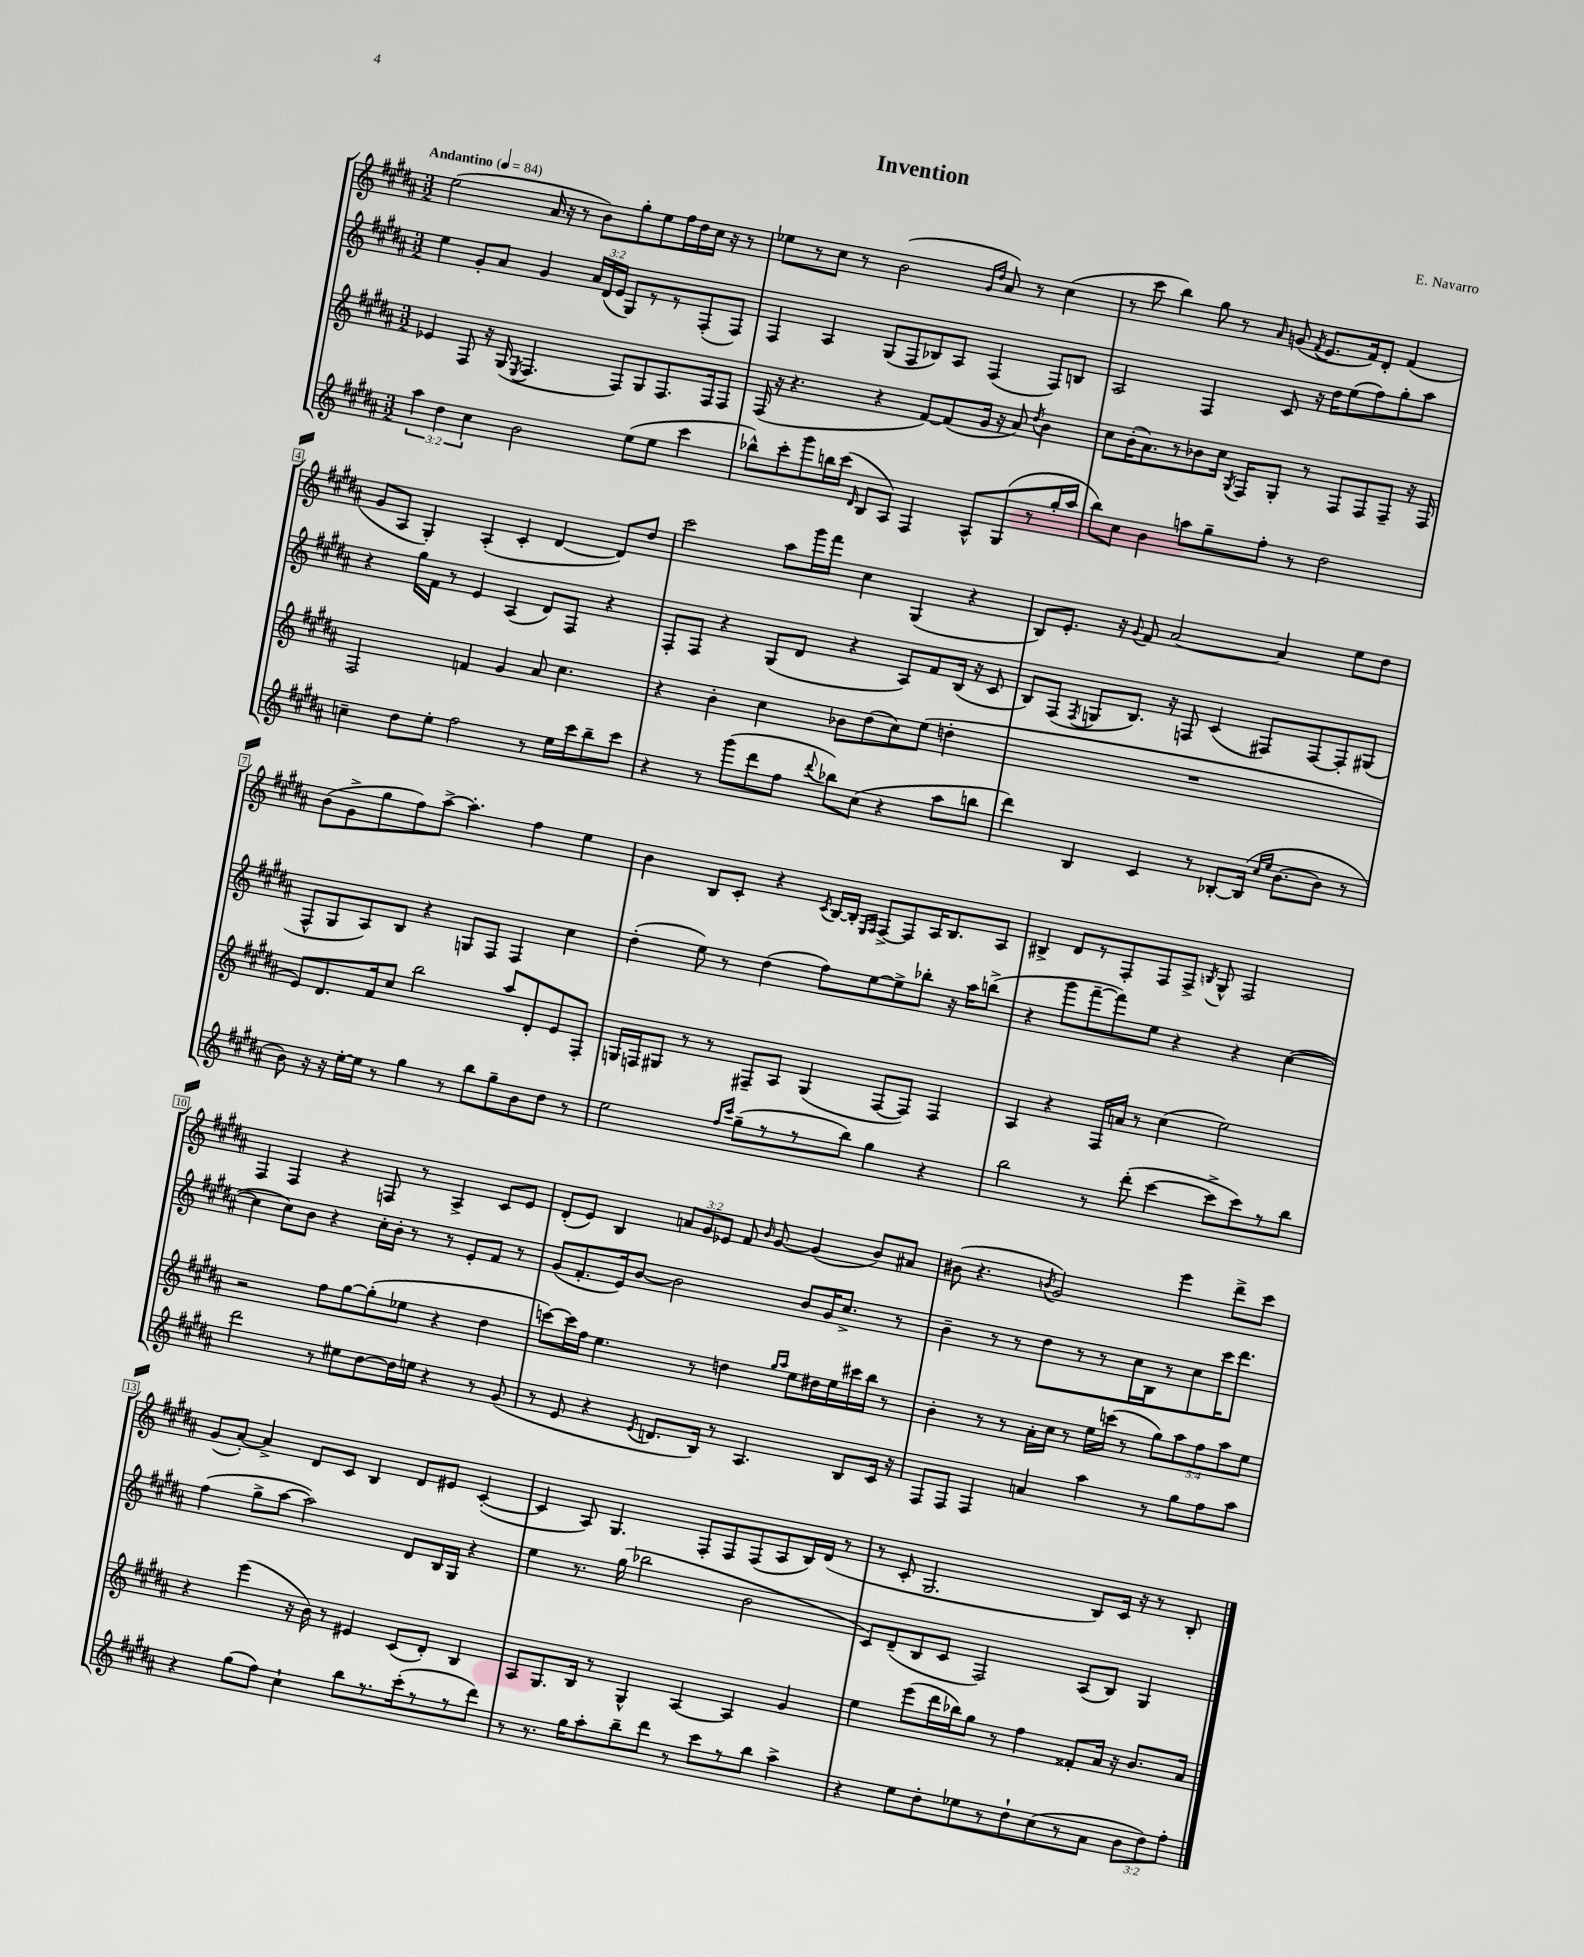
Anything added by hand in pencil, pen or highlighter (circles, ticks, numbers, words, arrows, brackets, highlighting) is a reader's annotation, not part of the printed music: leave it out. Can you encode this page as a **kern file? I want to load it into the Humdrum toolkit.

**kern	**kern	**kern	**kern
*part4	*part3	*part2	*part1
*staff4	*staff3	*staff2	*staff1
*clefG2	*clefG2	*clefG2	*clefG2
*k[f#c#g#d#a#]	*k[f#c#g#d#a#]	*k[f#c#g#d#a#]	*k[f#c#g#d#a#]
*M3/2	*M3/2	*M3/2	*M3/2
*MM84	*MM84	*MM84	*MM84
=1	=1	=1	=1
!	!	!	!LO:TX:a:B:t=Andantino
6aa#\	4e-X/	4ee\	(2ee\
6dd#\	.	.	.
.	8F#/	8g#'/L	.
6cc#\	.	.	.
.	16r	8a#/J	.
.	(16G#/	.	.
.	8qE/	.	.
2b\	4.F#/	4g#/	16a#/
.	.	.	16r
.	.	.	8r
.	.	24a#/LL	8b\L)
.	.	(24d#/	.
.	.	24e/JJ	.
.	8F#/L)	8G#/L)	8gg#'\
(8ee\L	8G#/	8r	8ee\
8ee\J	8.F#/	8r	16ff#\L
.	.	.	16dd#\
4ccc#\	.	(8F#'/	16cc#\JJ
.	16F#/k	.	16r
.	8F#/J	8F#/J)	8r
=2	=2	=2	=2
8bb-X^^\L)	(16F#/	4F#/	8ee-X\L
.	16r	.	.
8ccc#'\	4.r	.	8r
8ggg#\	.	4A#/	8cc#\J
16bbn\L	.	.	8r
(16ccc#\JJ	.	.	.
16qqd#/	.	.	.
8B/L	4r	(8G#/L	(2b\
8A#/J)	.	8F#/	.
4F#/	[8f#/L)	8B-X/)	.
.	(8f#/]	8A#/J	.
.	.	.	16qqg#/LL
.	.	.	16qqdd#/JJ
8A#^^/L	16g#/Jk	(4F#/	8a#/)
.	16r	.	.
(8G#/	8a#/)	.	8r
.	8qdd#/	.	.
8r	4b\	8F#/L)	(4cc#\
16gg#'/L	.	8Bn/J	.
16aa#/JJ	.	.	.
=3	=3	=3	=3
8bb\L)	8cc#\L	2A#/	8r
8cc#\J	(16b'\K	.	8ccc#\
.	8.a#\)	.	.
4b\	.	.	4bb\)
.	8r	.	.
8aan\L	8b-X\	4F#/	8gg#\
8gg#~\	16cc#\Jk	.	8r
.	8qG#/	.	.
.	16F#/KL	.	.
.	.	.	16qqa#/
8ff#'\J	8G#'/J	8c#/	(8gn/
.	.	.	8qf#/
8r	8r	16r	8.e/L
.	.	16dd#\KL	.
2dd#\	8F#/L	(8ee\	.
.	.	.	16f#/k)
.	8F#/	8ff#\)	8d#'/J
.	8F#~/J	8gg#'\	(4f#/
.	16r	8aa#\J	.
.	16F#/	.	.
!!LO:LB:g=z
=4	=4	=4	=4
4ccn~\	2F#/	4r	8g#/L
.	.	.	8A#/J
8dd#\L	.	16gg#\LL	4G#'/)
.	.	16f#\JJ	.
8ee'\J	.	8r	.
2ff#\	4fn/	4e/	(4A#'/
.	4g#/	(4A#/	4c#'/
8r	8a#/	8d#/L)	[4d#/
16ee\LL	4.cc#\	8F#/J	.
16ccc#\J	.	.	.
8bb~\	.	4r	8d#/L])
8ccc#\J	.	.	8dd#/J
=5	=5	=5	=5
4r	4r	8F#'/L	2ccc#\
.	.	8F#/J	.
8r	4b'\	4r	.
(8ggg#\L	.	.	.
8ddd#\	4cc#\	(8G#/L	8aa#\L
8ff#\J	.	8d#/J	16ggg#\L
.	.	.	16fff#\JJ
8qqddd#/	.	.	.
8bb-X\L)	8b-X\L	4r	4cc#\
(8cc#\J	(8dd#\	.	.
4r	8cc#\)	8A#/L)	(4G#/
.	(8ee\J	8f#/	.
8aa#\L	4ddn'\	(16B/Jk	4r
.	.	16r	.
8bbn\J	.	8c#/	.
=6	=6	=6	=6
4ddd#\)	1.r	8B/L)	8B/L)
.	.	(8F#/J	8.e'/J
.	.	8qF#/	.
4B/	.	8Gn/L	.
.	.	.	16r
.	.	.	8qqg#/
.	.	8.B/J)	8f#/
4c#/	.	.	[2a#/
.	.	16r	.
.	.	8Fn/	.
8r	.	(4c#/	.
[8B-X'/L	.	.	.
(16B-/Jk]	.	8F#X/L)	4a#/]
16qqcc#/LL	.	.	.
16qqee/JJ	.	.	.
[8.b\L	.	.	.
.	.	[8F#/	.
8b\J]	.	8F#'/]	8ee\L
8r	.	(8G#X/J	8dd#\J
!!LO:LB:g=z
=7	=7	=7	=7
8b\)	8e/L)	8F#^^/L	(8b\L
16r	8.d#/	8G#/	8g#^\
16r	.	.	.
[16ee'\LL	.	8A#/)	8gg#\
16ee\JJ]	16f#/k	.	.
8r	8cc#/J	8B/J	8ff#\)
4gg#\	2bb\	4r	[8aa#^\J
.	.	.	4.aa#'\]
8r	.	8Gn/L	.
8bb\L	.	8F#/J	.
8gg#~\	8aa#/L	4F#/	4ff#\
8b\	8d#'/	.	.
8dd#\J	8e/	4cc#\	4ee\
8r	8F#'/J	.	.
=8	=8	=8	=8
2ee\	16Gn/LL	(4dd#'\	4b\
.	16Fn/J	.	.
.	8G#X/J	.	.
.	8r	8ee\)	8B/L
.	8r	8r	8c#'/J
16qqff#/LL	.	.	.
16qqccc#/JJ	.	.	.
(8gg#~\L	8F#X~/L	(4dd#\	4r
8r	8A#/J	.	.
.	.	.	8qc#/
8r	(4G#/	8ff#\L)	[16B/LL
.	.	.	16B'/JJ]
.	.	.	16qqE/LL
.	.	.	16qqF#/JJ
8bb\J)	.	[8ee\	[8F#^/L
4gg#\	[8F#/L	8ee^\]	8F#/]
.	8F#/J])	8bb-X'\J	16A#/K
.	.	.	8.B/
4r	4F#/	16r	.
.	.	16aa#\KL	.
.	.	(8bbn^\J	8A#/J
=9	=9	=9	=9
2bb\	4A#/	4r	4B#X^/
.	4r	8ggg#\L	8d#/L
.	.	[8fff#~\	8r
8r	16F#/LL	8fff#\])	8F#'/
.	16an/JJ	.	.
(8ddd#'\	8r	8ee\J	8F#/
[4ccc#\	(4cc#\	4r	8F#^/J
.	.	.	8qBn/
.	.	.	8G#^^/
8ccc#^\L]	2ee\)	4r	2F#/
8ccc#\)	.	.	.
8r	.	([4cc#\	.
8bb\J	.	.	.
!!LO:LB:g=z
=10	=10	=10	=10
2ddd#\	2r	4cc#\]	4F#/
.	.	8cc#\L)	4F#/
.	.	8b\J	.
8r	8ff#\L	4r	4r
8ee#X\L	[8gg#\	.	.
[8dd#\	(8gg#'\]	16cc#'\LL	8Fn/
.	.	16b'\JJ	.
16dd#\L]	8ee-X\J	8r	8r
16een\JJ	.	.	.
4r	4r	8r	4A#^/
.	.	8e'/L	.
8r	4dd#\	8f#/J	8c#/L
(8g#/	.	8r	8e/J
=11	=11	=11	=11
8r	[8cccn\L)	(8g#/L	(8d#'/L
8e/	16ccc\L]	8.f#'/	8e/J)
.	16ff#\JJ	.	.
4r	4.ee\	.	4B/
.	.	16e/k)	.
.	.	[8b/J	.
8qe/	.	.	.
8.dn/L	.	2b\]	12an/L
.	.	.	12g#/
.	8r	.	.
.	.	.	12e-X/J
16B/Jk)	.	.	.
8r	4ddn\	.	8f#/
.	.	.	16qqb/
4.A#/	.	.	[8g#/
.	16qqgg#/LL	.	.
.	16qqaa#/JJ	.	.
.	8ee\L	8b/L	(4g#/]
.	16dd#X\L	16g#/K	.
.	16ee\	8.cc#^/J	.
8B/L	16ccc#X\	.	8b/L)
.	16bb\JJ	.	.
16c#/Jk	8r	8r	8a#X/J
16r	.	.	.
=12	=12	=12	=12
8F#/L	4b'\	4b~\	(8b#X\
8F#/J	.	.	4.r
4F#/	8r	8r	.
.	8r	8r	.
.	.	.	8qbn/
4an/	16a#'\LL	8dd#\L	2g#/)
.	16cc#\JJ	.	.
.	8r	8r	.
4aa#\	16ee\LL	8r	.
.	(16cccn\JJ	.	.
.	8r	16cc#\L	.
.	.	16B\J	.
8r	10gg#\L)	8r	4eee\
.	10aa#\	.	.
8gg#\L	.	8cc#\	.
.	10ff#\	.	.
8ff#\	.	16ccc#\K	8ddd#^\L
.	10aa#\	.	.
.	.	8.ddd#\J	.
8aa#\J	.	.	8ccc#\J
.	10ee\J	.	.
!!LO:LB:g=z
=13	=13	=13	=13
4r	4r	(4ff#\	(8g#/L
.	.	.	[8a#'/J)
(8gg#\L	(4eee\	8gg#^\L	4a#^/]
8ff#\J)	.	[8aa#\J	.
4cc#`\	16r	2aa#\])	8d#/L
.	16b\)	.	.
.	8r	.	8c#/J
8bb\L	4e#X/	.	4B/
8.r	.	.	.
.	(8c#/L	8d#/L	8d#/L
(16ccc#'\k	.	.	.
8r	8d#'/J)	16B/L	8e#X/J
.	.	16G#/JJ	.
8r	4B/	4r	([4c#'/
8ddd#\J)	.	.	.
=14	=14	=14	=14
8r	8A#/L	4ee\	4c#/]
8.r	8.G#/	.	.
.	.	8.r	8A#/)
16gg#\KL	16B/Jk	.	.
8aa#'\	8r	.	4.G#/
.	.	(16gg#\	.
8bb~\	4G#^^/	2bb-X\	.
8ddd#\J	.	.	.
8r	[4A#/	.	8F#'/L
8ccc#\L	.	.	8F#/
8r	4A#/]	2b\	(8F#/
8bb\J	.	.	8A#/
4aa#^\	4g#/	.	16B/L)
.	.	.	(16d#/JJ
.	.	.	8r
=15	=15	=15	=15
4r	4ee\	8c#/L)	8r
.	.	(8d#~/	8c#'/
8ee\L	(8eee\L	8B/	2.G#/
8dd#'\	16ddd#\L	8c#/J	.
.	16bb-X\J)	.	.
8ee-X\	8gg#\J	2F#/)	.
8r	8r	.	.
8dd#`\	4ff#\	.	.
(8cc#\	.	.	.
8r	8f##X'/L	(8A#/L	8B/L)
8a#\J	16a#/Jk	8B/J)	16c#/Jk
.	16r	.	16r
12b\L	8.b/L	4G#/	8r
12dd#\)	.	.	.
.	.	.	8B'/
12ff#'\J	.	.	.
.	16a#/Jk	.	.
==	==	==	==
*-	*-	*-	*-
